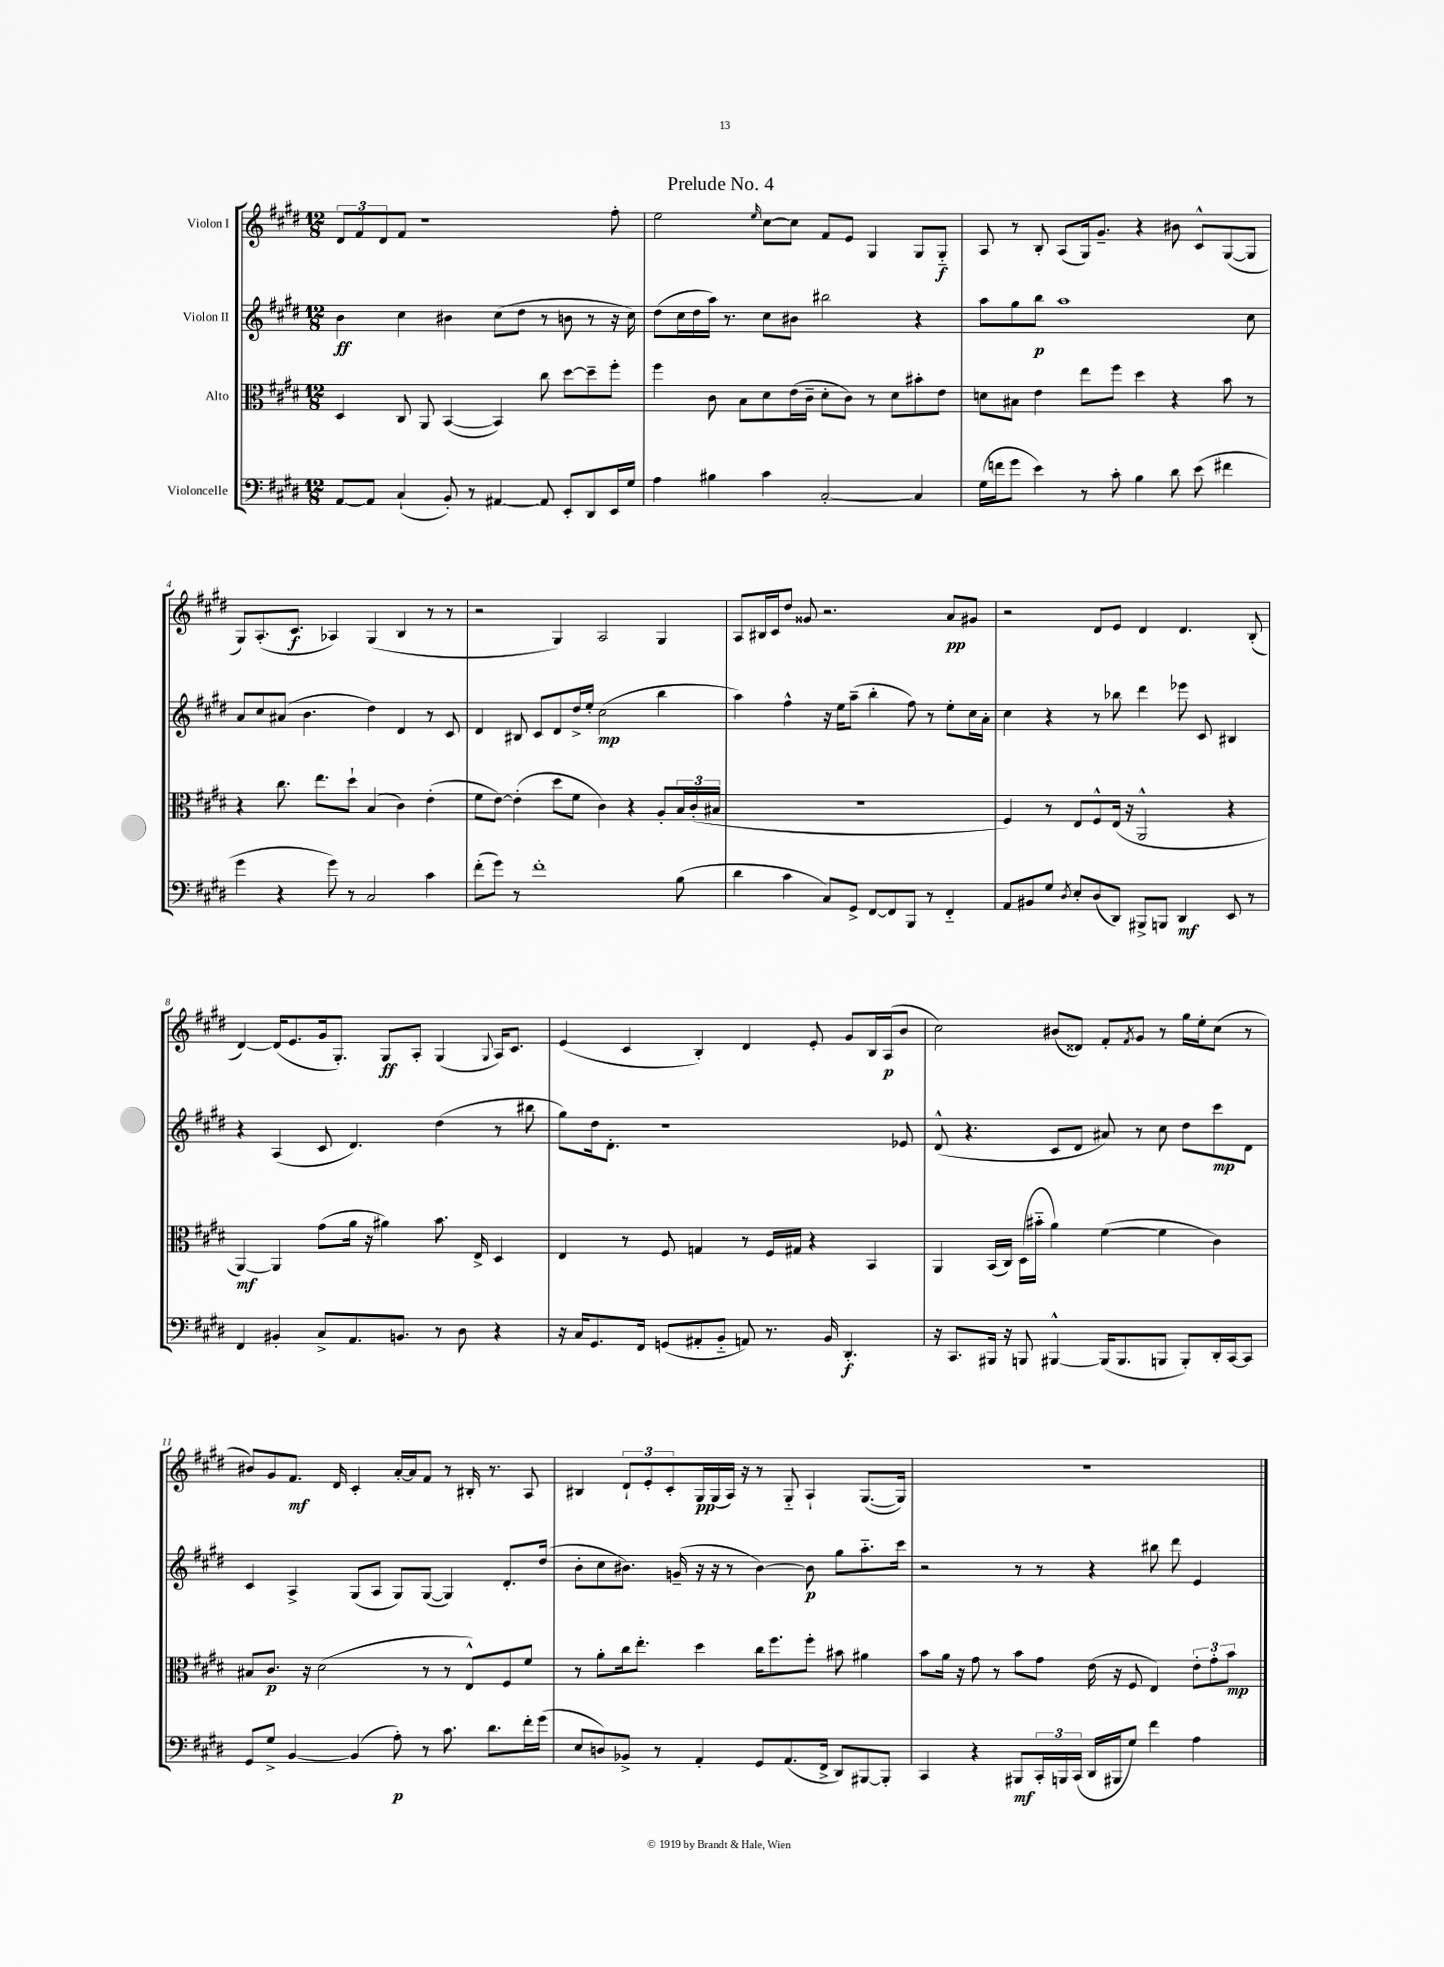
\header { title = "Prelude No. 4" }
<<
\new StaffGroup <<
\new Staff = "s0" \with { instrumentName = "Violon I" } {
    \clef treble \key e \major \numericTimeSignature \time 12/8
    \tuplet 3/2 { dis'8 fis'8 dis'8 } fis'8 r1 fis''8-. |
    e''2 \grace { e''16 } cis''8~ cis''8 fis'8 e'8 gis4 gis8 gis8-_\f |
    a8 r8 b8-. a8( gis16) gis'8.-- r4 bis'8 cis'8-^ gis8~( gis8 |
    gis8) a8.-.( cis'8.\f aes4) gis4( b4 r8 r8 |
    r2 gis4) a2 gis4 |
    a8 bis16 cis'16 dis''8 gisis'8 r2. a'8\pp gis'8 |
    r2 dis'8 e'8 dis'4 dis'4. b8-.( |
    dis'4~) dis'16( e'8. gis'16 gis8.-.) gis8\ff a8-. gis4( \appoggiatura { gis8 } a16) cis'8. |
    e'4( cis'4 b4-.) dis'4 e'8-. gis'8 b16 a16\p( b'8 |
    cis''2) bis'8( disis'8) fis'8-. \acciaccatura { fis'8 } gis'8 r8 gis''16 e''16-. cis''8( r8 |
    bis'8) gis'8 fis'8.\mf dis'16 cis'4-. a'16~-. a'16 fis'8 r8 bis16-. r8. a8 |
    bis4 \tuplet 3/2 { dis'8-! e'8-. cis'8-. } gis16\pp gis16( a16) r16 r8 gis8-_ a4-! gis8.~( gis16) |
    R1. \bar "|." |
}
\new Staff = "s1" \with { instrumentName = "Violon II" } {
    \clef treble \key e \major \numericTimeSignature \time 12/8
    b'4\ff cis''4 bis'4 cis''8( dis''8 r8 b'8 r8 r16 cis''16) |
    dis''8( cis''16 dis''16 a''16) r8. cis''8 bis'8 bis''2 r4 |
    a''8 gis''8 b''8\p a''1 cis''8 |
    a'8 cis''8 ais'8( b'4. dis''4) dis'4 r8 cis'8 |
    dis'4 bis8 cis'8 dis'8 dis''16-> e''16-. cis''2\mp( b''4 |
    a''4) fis''4-^ r16 e''16 a''8--( b''4-. fis''8) r8 e''8-. cis''16 a'16-. |
    cis''4 r4 r8 bes''8 dis'''4 ees'''8 cis'8 bis4 |
    r4 a4( cis'8 dis'4.) dis''4( r8 bis''8 |
    gis''8) dis''16 dis'8.-. r1 ees'8 |
    dis'8-^( r4. cis'8 dis'8 ais'8) r8 cis''8 dis''8 cis'''8\mp dis'8 |
    cis'4 a4-> gis8( a8 gis8) gis8~( gis4) dis'8.-. dis''16( |
    b'8-. cis''8 bis'8.) g'16--( r16 r16 r8 bis'4~) bis'8\p gis''8 a''8.-_ cis'''16 |
    r2 r8 r8 r4 bis''8 dis'''8 e'4 \bar "|." |
}
\new Staff = "s2" \with { instrumentName = "Alto" } {
    \clef alto \key e \major \numericTimeSignature \time 12/8
    dis4 cis8 a,8 b,4~( b,4) cis''8 dis''8~ dis''8-- fis''8-. |
    fis''4 cis'8 b8 dis'8 e'16( cis'16-- dis'8-. cis'8) r8 dis'8 bis'8-. e'8 |
    d'8 bis8 e'4 e''8 fis''8 dis''4 r4 b'8 r8 |
    r4 cis''8. e''8. dis''8-! b4( cis'4) e'4-.( |
    fis'8 e'8~) e'4-.( dis''8 fis'8 cis'4) r4 a8-. \tuplet 3/2 { b16 cis'16-.( bis16 } |
    R1. |
    fis4) r8 e8 fis8-^ e16( r16 a,2-^ r4 |
    a,4~\mf) a,4 gis'8( a'16 r16 ais'4) b'8. e16-> dis4 |
    e4 r8 fis8 g4 r8 fis16 gis16 r4 b,4 |
    a,4 b,16( cis16) dis16( bis'16-_ a'4) fis'4~( fis'4 cis'4) |
    bis8 cis'8.\p r16 dis'2( r8 r8 e8-^) fis8 fis'8 |
    r8 a'8-. cis''16 e''8.-. dis''4 cis''16 fis''8. fis''8-. bis'8 ais'4 |
    b'8 a'16 r16 gis'8 r8 b'8 gis'8 e'16( r16 fis8 e4) \tuplet 3/2 { e'8-. gis'8-. b'8\mp } \bar "|." |
}
\new Staff = "s3" \with { instrumentName = "Violoncelle" } {
    \clef bass \key e \major \numericTimeSignature \time 12/8
    a,8~ a,8 cis4-!( b,8-.) r8 ais,4~ ais,8 e,8-. dis,8 e,16 gis16 |
    a4 bis4 cis'4 cis2~-. cis4 |
    gis16( f'16 gis'8 e'4) r8 cis'8-. b4 dis'8 e'8( fis'4 |
    gis'4 r4 gis'8) r8 cis2 cis'4 |
    fis'8-.( gis'8) r8 fis'1-. b8( |
    dis'4 cis'4 cis8) gis,8-> fis,8~ fis,8 b,,8 r8 fis,4-_ |
    a,8 bis,8 gis8 \acciaccatura { dis8 } e8-. dis8( dis,8) bis,,8-> b,,8 dis,4\mf e,8 r8 |
    fis,4 bis,4-. cis8-> a,8. b,8. r8 dis8 r4 |
    r16 cis16 gis,8. fis,16 g,8( ais,8-. b,8-_ a,8) r8. b,16 dis,4.-.\f |
    r16 cis,8. bis,,16 r16 b,,8 bis,,4~-^ bis,,16( bis,,8. b,,8 b,,8-.) dis,16-. cis,16~ cis,8 |
    gis,8 gis8-> b,4~ b,4( a8-.\p) r8 cis'8. dis'8. fis'16-. gis'16( |
    e8 d8) bes,8-> r8 a,4-. gis,8 a,8.( fis,16-> dis,8) bis,,8~ bis,,8-. |
    cis,4 r4 bis,,8\mf \tuplet 3/2 { cis,16-. b,,16 cis,16( } dis,16 bis,,16 gis8) fis'4 a4 \bar "|." |
}
>>
>>
